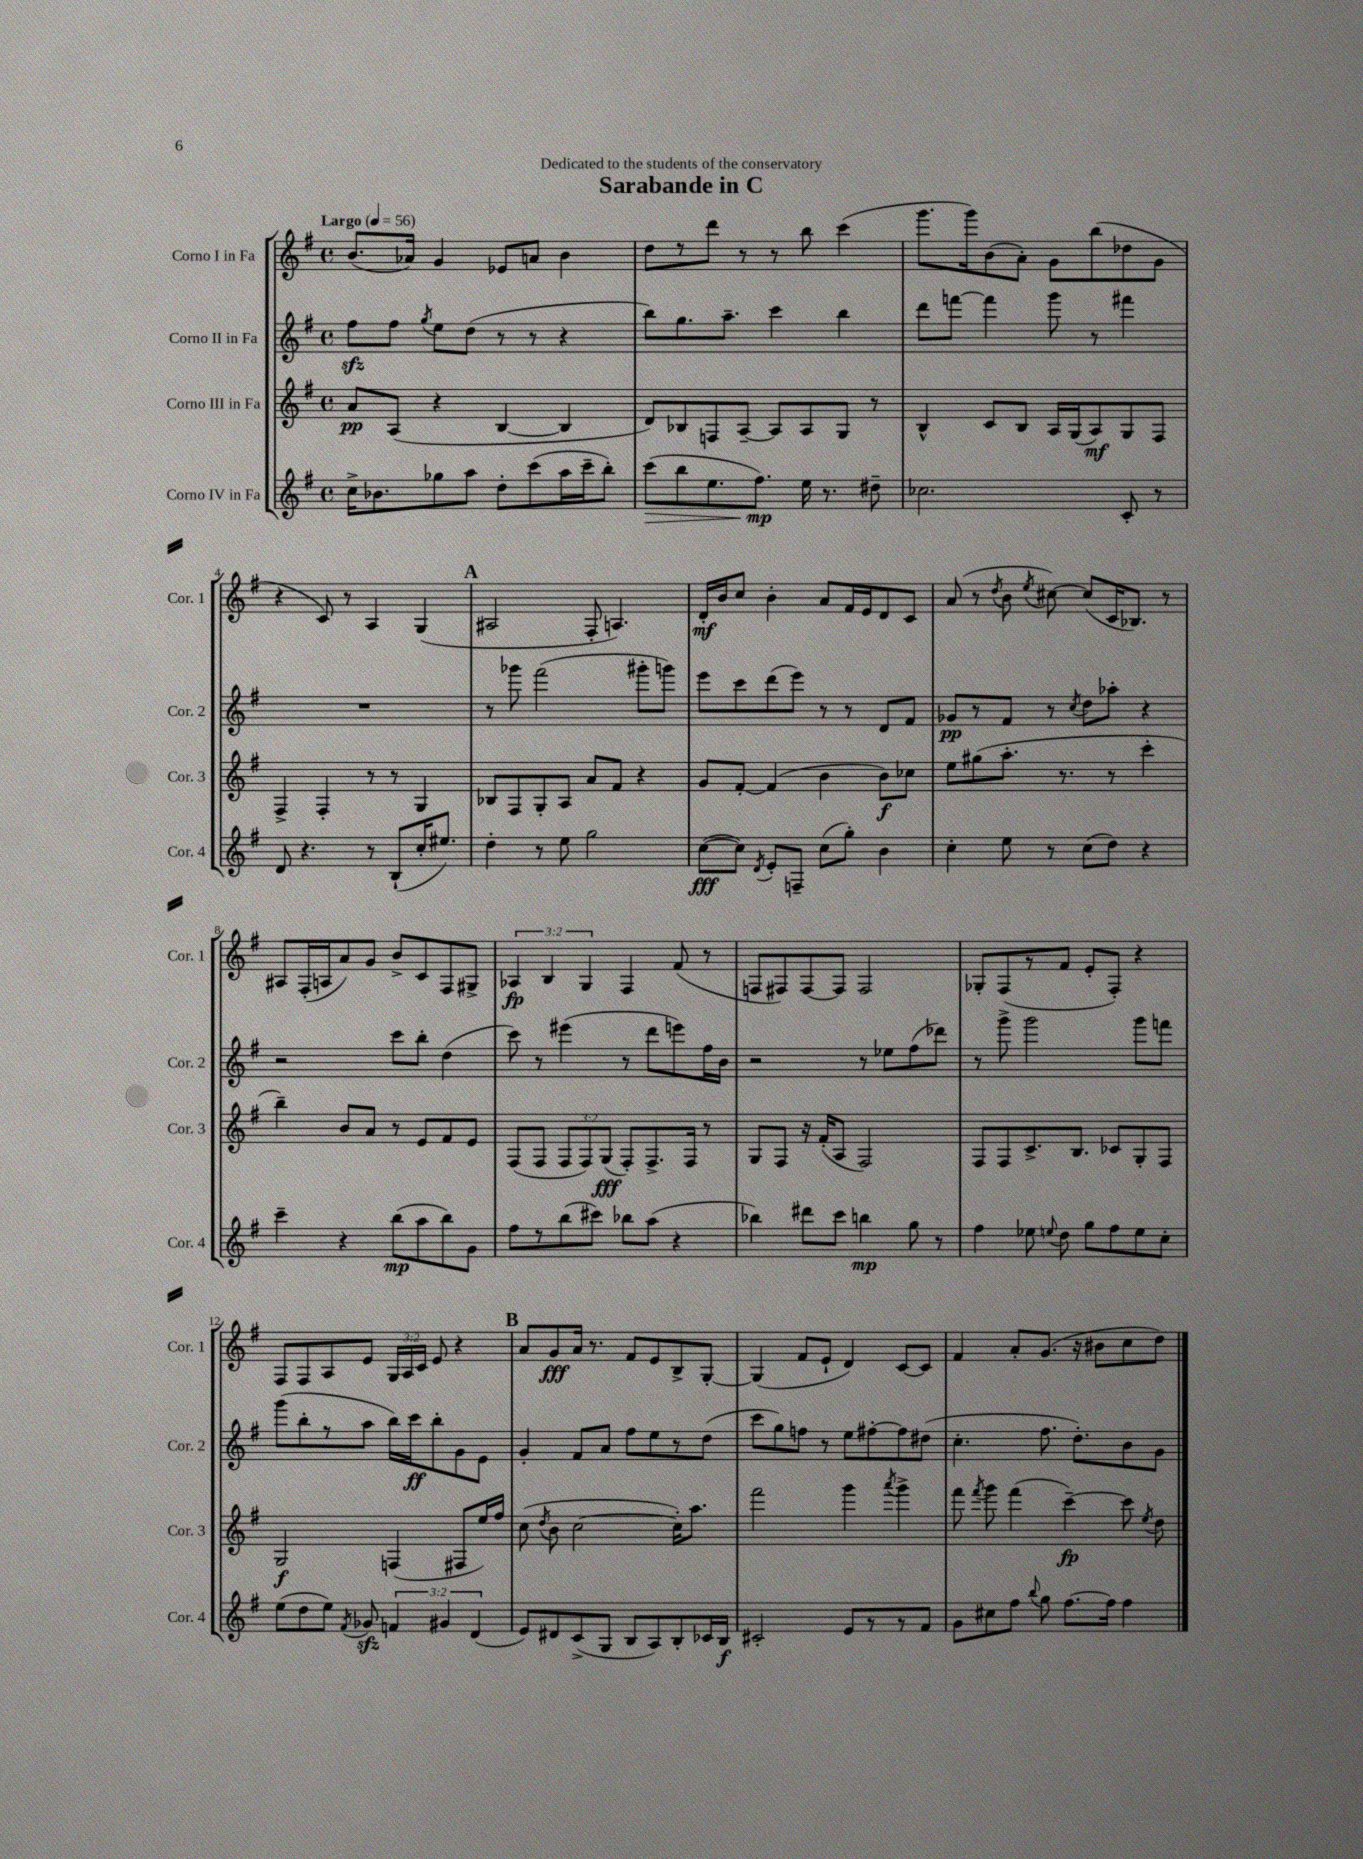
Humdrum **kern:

**kern	**kern	**kern	**kern
*staff4	*staff3	*staff2	*staff1
*clefG2	*clefG2	*clefG2	*clefG2
*k[f#]	*k[f#]	*k[f#]	*k[f#]
*M4/4	*M4/4	*M4/4	*M4/4
*met(c)	*met(c)	*met(c)	*met(c)
*MM56	*MM56	*MM56	*MM56
16cc^	8a	8ff#	(8.b
8.b-	.	.	.
.	(8A	8ff#	.
.	.	.	16a-)
.	.	8qgg	.
8gg-	4r	8ee	4g
8aa	.	(8dd	.
8dd'	[4B	8r	8e-
(8ccc	.	8r	8a
16aa	4B]	4r	4b
16ccc~	.	.	.
8bb')	.	.	.
=	=	=	=
(8ccc	8d)	8bb)	8dd
8bb	8B-	8.gg	8r
8.ee	8F	.	8ddd
.	.	8.aa~	.
.	[8A~	.	8r
8.ff#)	.	.	.
.	8A]	4ccc	8r
16ee	8A	.	8bb
8.r	.	.	.
.	8G	4bb	(4ccc
8dd#~	8r	.	.
=	=	=	=
2.cc-	4B^^	8ddd	8.ggg
.	.	[8fff	.
.	.	.	16ggg)
.	8c	4fff]	(8b
.	8B	.	8a')
.	16A	8ggg	8g
.	(16G	.	.
.	8A)	8r	(8bb
8c'	8G	4fff#	8dd-
8r	8F#	.	8g
=	=	=	=
8d	4F#^	1r	4r
4.r	.	.	.
.	4F#'	.	8c)
.	.	.	8r
8r	8r	.	4A
(8B`	8r	.	.
16cc'	4G	.	(4G
8.ee#)	.	.	.
=	=	=	=
4dd'	8B-	8r	2A#
.	8F#	8ggg-	.
8r	8G'	(2fff#	.
8ee	8A	.	.
2gg	8a	.	8F#'
.	8f#	.	4.A)
.	4r	8ggg#'	.
.	.	8ggg)	.
=	=	=	=
([8cc	8g	8eee	16d'
.	.	.	16b
8cc])	[8f#'	8ccc	8cc
8qd	.	.	.
8e'	(4f#]	(8ddd	4b'
8F~	.	8eee)	.
(8cc	4b	8r	8a
8gg')	.	8r	16f#
.	.	.	16e
4b	8b)	8d	8d
.	8cc-	8f#	8c
=	=	=	=
4cc'	8ee	8g-	(8a
.	(8gg#	8r	8r
.	.	.	8qdd
8ee	8.aa'	8f#	8b
.	.	.	8qee
8r	.	8r	[8cc#)
.	8.r	.	.
.	.	8qcc	.
(8cc	.	8dd	(8cc#]
8dd)	8r	8aa-'	16c
.	.	.	8.B-)
4r	4ccc'	4r	.
.	.	.	8r
=	=	=	=
4ccc~	4bb~)	2r	8A#
.	.	.	(16F#'
.	.	.	16A
4r	8b	.	8a)
.	8a	.	8g
(8bb	8r	8ccc	8b^
8aa	8e	8bb'	8c
8bb)	8f#	(4dd	8F#
8g	8e	.	8G#^
=	=	=	=
8ff#	(8F#	8ccc)	6A-
8r	8F#	8r	.
.	.	.	6B
(8bb	12F#	(4eee#	.
.	12F#)	.	6G
8ccc#)	.	.	.
.	(12G	.	.
8bb-	8F#')	8r	4F#
(8aa	8.F#^	8ddd	.
4r	.	8eee)	(8f#
.	16F#	.	.
.	8r	16ff#	8r
.	.	16b	.
=	=	=	=
4bb-)	8G	2r	8F
.	8F#	.	8F#)
8ddd#	16r	.	[8F#
.	(16f#'	.	.
8ccc	8A	.	8F#]
4bb	2F#)	8r	2F#
.	.	8ee-	.
8gg	.	(8ff#	.
8r	.	8ddd-)	.
=	=	=	=
4ff#	8F#	8r	8G-'
.	8F#	8ggg^	(8F#
8ee-	8.c^	2ggg	8r
8qqee	.	.	.
8dd	.	.	8f#
.	8.B	.	.
8gg	.	.	8e'
8ff#	8c-	.	8F#')
8ee	8G'	8ggg	4r
8cc'	8F#	8fff	.
=	=	=	=
(8ee	2G	(8ggg	8F#
8dd	.	8bb'	8F#
8ee)	.	8r	8A
8qf#	.	.	.
8g-	.	8aa	8e
6f	(4F	16bb)	24G
.	.	.	24A
.	.	16ccc	.
.	.	.	24c
.	.	8bb'	8e
6g#	.	.	.
.	8F#	8g	4r
(6d	.	.	.
.	16ee)	8e	.
.	16ff#	.	.
=	=	=	=
8e)	(8cc	4g'	8a
.	8qdd	.	.
8d#	8b	.	8g
(8c^	[2cc	8f#	16a
.	.	.	8.r
8G	.	8a	.
8B	.	8ff#	8f#
8A)	.	8ee	8e
8B'	16cc'])	8r	8B^
.	8.aa	.	.
16c-	.	(8dd	[8G'
16B	.	.	.
=	=	=	=
2c#'	2fff#	8ccc	(4G]
.	.	8gg)	.
.	.	8ff	8f#
.	.	8r	8e`
8e	4ggg	8ee	4d)
8r	.	[8ff#'	.
.	8qaaa	.	.
8r	4ggg^	8ff#]	[8c
8f#	.	(8dd#	8c]
=	=	=	=
8g	8fff#	4.cc'	4f#
.	8qfff#	.	.
8cc#	8ggg	.	.
8ff#	(4fff#	.	8a'
8qqbb	.	.	.
8gg	.	8.ff#	(8.g
[8.ff#	[4ccc~)	.	.
.	.	8.dd')	16r
.	.	.	8b#
16ff#]	.	.	.
4ff#	8ccc]	8b	8cc
.	8qee	.	.
.	8dd	8g	8dd)
==	==	==	==
*-	*-	*-	*-
